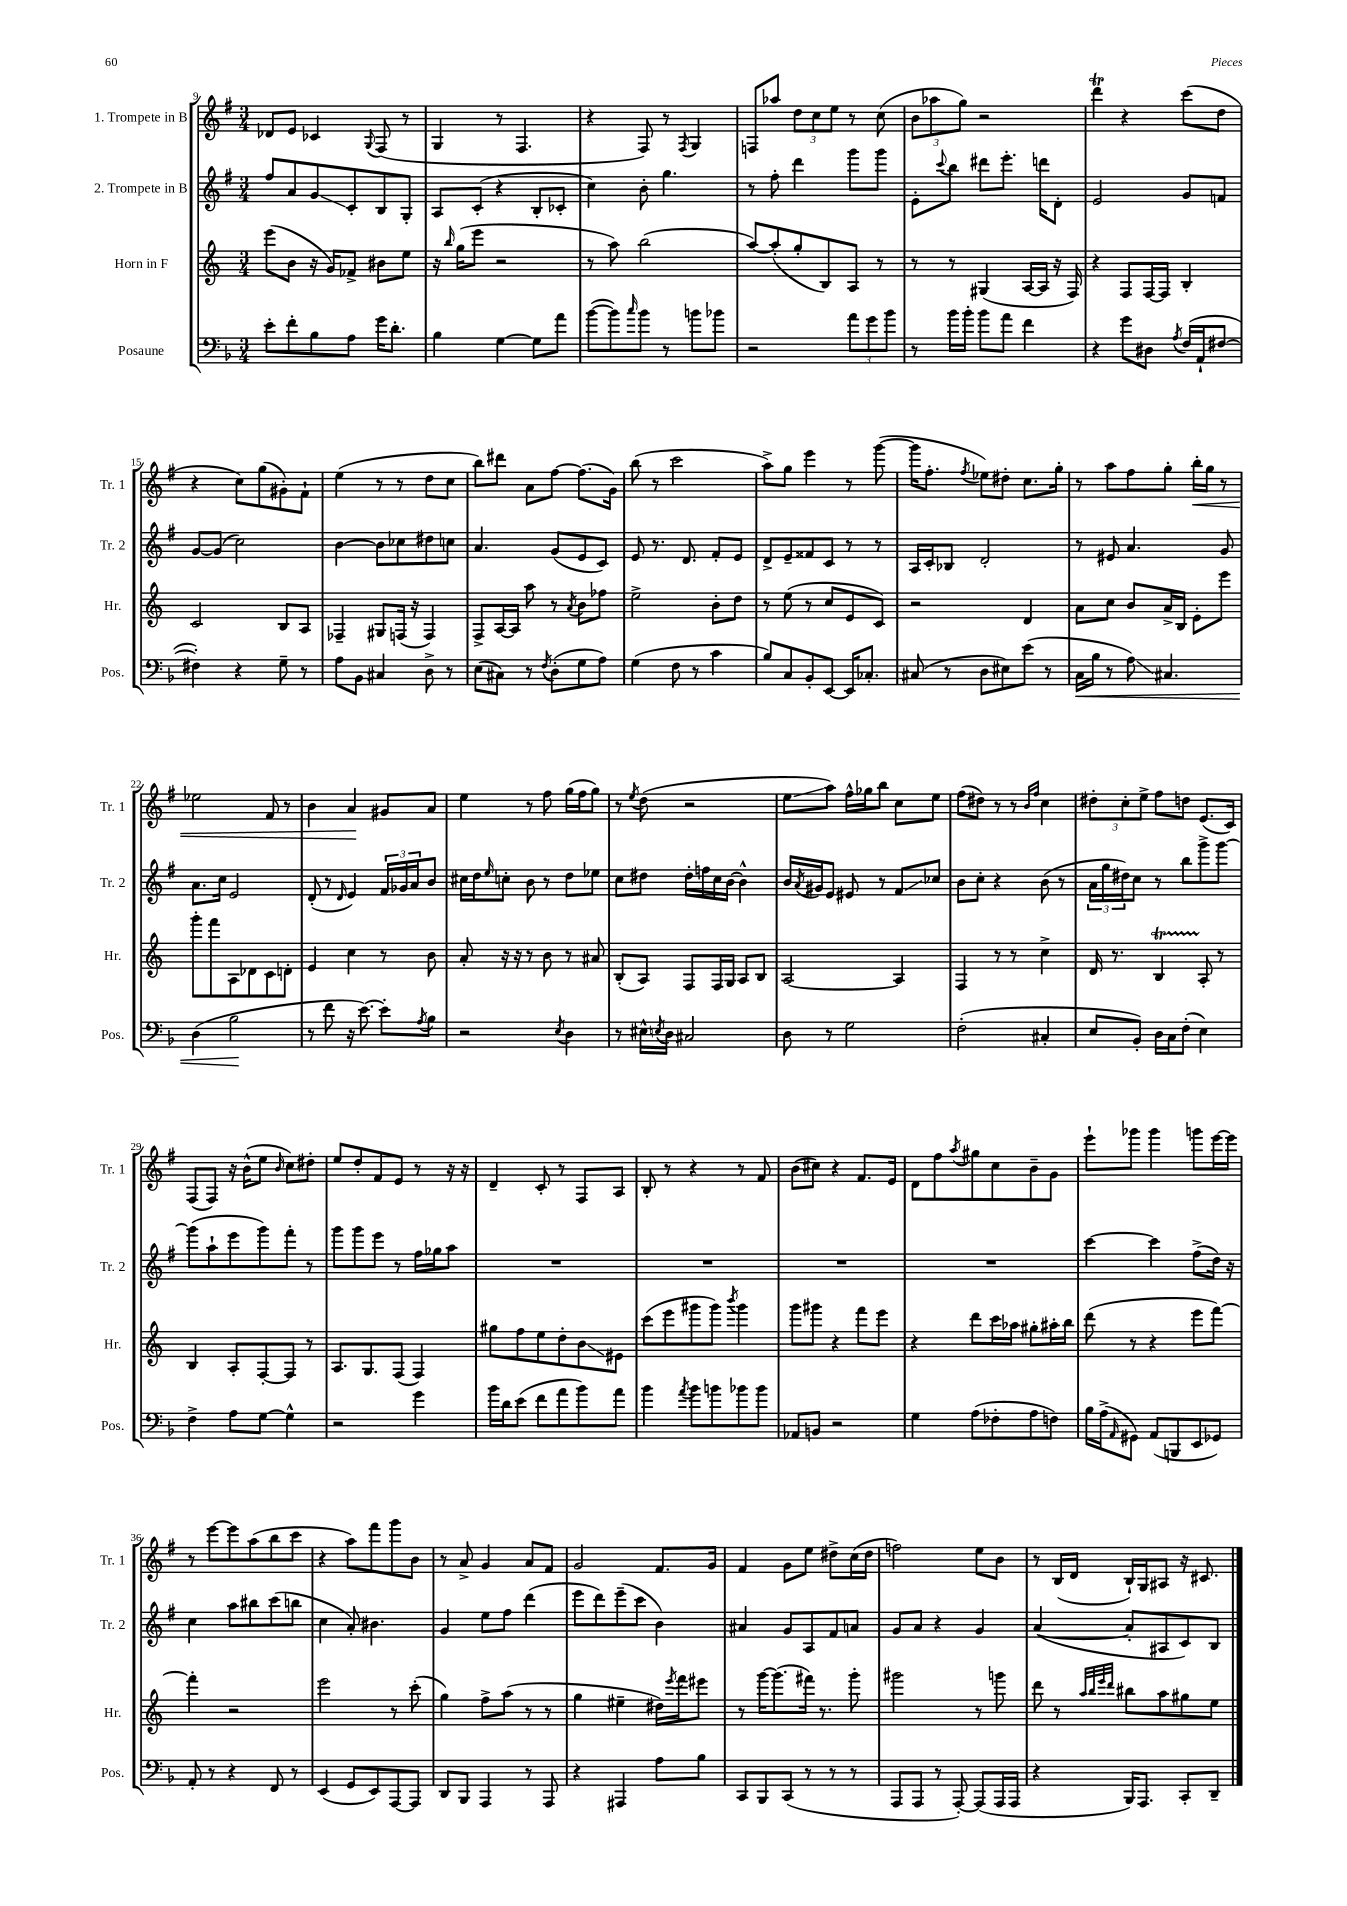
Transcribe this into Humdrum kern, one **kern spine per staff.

**kern	**kern	**kern	**kern
*staff4	*staff3	*staff2	*staff1
*clefF4	*clefG2	*clefG2	*clefG2
*k[b-]	*k[]	*k[f#]	*k[f#]
*M3/4	*M3/4	*M3/4	*M3/4
8e'	(8eee	8ff#	8d-
8f'	8b	8a	8e
8B-	16r	8g	4c-
.	16g)	.	.
8A	8f-^	8c'	.
.	.	.	8qqG
16g	8b#	8B	(8F#
8.d'	.	.	.
.	8ee	8G'	8r
=	=	=	=
4B-	16r	8A	4G
.	16qqbb	.	.
.	(16gg	.	.
.	8eee	(8c'	.
[4G	2r	4r	8r
.	.	.	4.F#
8G]	.	8B'	.
8a	.	8c-'	.
=	=	=	=
([8b-	8r	4cc)	4r
8b-])	8aa)	.	.
16qqcc	.	.	.
8b-	(2bb	8b'	8F#)
8r	.	4.gg	8r
.	.	.	8qF#
8b	.	.	4G
8b-	.	.	.
=	=	=	=
2r	[8aa)	8r	8F
.	(8aa']	8ff#'	8aa-
.	8gg'	4ddd	12dd
.	.	.	12cc
.	8B)	.	.
.	.	.	12ee
12a	8A	8ggg	8r
12g	.	.	.
.	8r	8ggg	(8cc
12b-	.	.	.
=	=	=	=
8r	8r	8e'	12b
.	.	.	12aa-
.	.	8qqccc	.
16b-	8r	8bb	.
.	.	.	12gg)
16b-'	.	.	.
8b-	(4G#	8ddd#	2r
8a	.	8.eee'	.
4f	[16A	.	.
.	16A]	16ddd	.
.	16r	8d'	.
.	16F)	.	.
=	=	=	=
4r	4r	2e	4ddd
8g	8F	.	4r
8D#	[16F	.	.
.	16F]	.	.
8qA	.	.	.
(16F	4B'	8g	(8ccc
16AA`	.	.	.
[8F#	.	8f	8dd
=	=	=	=
4F#'])	2c	[8g	4r
.	.	(8g]	.
4r	.	2cc)	8cc)
.	.	.	(8gg
8G~	8B	.	8g#')
8r	8A	.	8f#`
=	=	=	=
8A	4F-~	[4b	(4ee
8BB-	.	.	.
4C#	8G#	8b]	8r
.	(16F	8cc-	8r
.	16r	.	.
8D^	4F)	8dd#	8dd
8r	.	8cc	8cc
=	=	=	=
(8E	8F^	4.a	8bb)
8C#)	[16A	.	8ddd#
.	16A]	.	.
8r	8aa	.	8a
8qF	.	.	.
(8D'	8r	(8g	[8ff#
.	8qa	.	.
8G	8b	8e	(8.ff#]
8A)	8ff-	8c)	.
.	.	.	16g)
=	=	=	=
(4G	2ee^	8e	(8bb
.	.	8.r	8r
8F	.	.	2ccc
.	.	8.d	.
8r	.	.	.
4c	8b'	8f#'	.
.	8dd	8e	.
=	=	=	=
8B-)	8r	8d^	8aa^)
8C	(8ee	8e~	8gg
8BB-'	8r	8f##	4eee
[8EE	8cc	8c	.
16EE]	8e	8r	8r
8.C-'	.	.	.
.	8c)	8r	([8ggg
=	=	=	=
(8C#	2r	16A	16ggg]
.	.	16c'	8.ff#'
8r	.	8B-	.
.	.	.	8qff#
8D	.	2d'	8ee-)
8E#)	.	.	8dd#'
(8e	4d	.	8.cc
8r	.	.	.
.	.	.	16gg'
=	=	=	=
16C	8a	8r	8r
16B-	.	.	.
8r	8cc	8e#	8aa
8A)	8b	4.a	8ff#
4.C#	16a^	.	8gg'
.	16B	.	.
.	8e'	.	16bb'
.	.	.	16gg
.	8eee	8g	8r
=	=	=	=
(4D	8ggg'	8.a	2ee-
.	8fff	.	.
.	.	16cc	.
2B-	8A	2e	.
.	8d-	.	.
.	8c	.	8f#
.	8d'	.	8r
=	=	=	=
8r	4e	(8d'	4b
8f	.	8r	.
.	.	16qqd	.
16r	4cc	4e)	4a
[8.e)	.	.	.
8e']	8r	24f#	8g#
.	.	24g-	.
.	.	24a	.
8qA	.	.	.
8B-	8b	8b	8a
=	=	=	=
2r	8a'	16cc#	4ee
.	.	16dd	.
.	.	16qqee	.
.	16r	8cc'	.
.	16r	.	.
.	8r	8b	8r
.	8b	8r	8ff#
8qE	.	.	.
4D	8r	8dd	(16gg
.	.	.	16ff#
.	8a#	8ee-	8gg)
=	=	=	=
8r	(8B'	8cc	8r
.	.	.	8qee
16E#^^	8A)	8dd#	(8dd
8qE	.	.	.
16D	.	.	.
2C#	8F	16dd#'	2r
.	.	16ff	.
.	16F	16cc	.
.	16G	[16b	.
.	8A	4b^^]	.
.	8B	.	.
=	=	=	=
8D	[2A	16b	8ee
.	.	8qa	.
.	.	16g#	.
8r	.	8e	8aa)
2G	.	8e#	16ff#^^
.	.	.	16gg-
.	.	8r	8bb
.	4A]	8f#	8cc
.	.	8cc-	8ee
=	=	=	=
(2F'	4F	8b	(8ff#
.	.	8cc'	8dd#)
.	8r	4r	8r
.	8r	.	8r
.	.	.	16qqb
.	.	.	16qqff#
4C#'	4cc^	(8b	4cc
.	.	8r	.
=	=	=	=
8E	16d	24a	12dd#'
.	.	24gg	.
.	8.r	.	.
.	.	24dd#)	12cc'
8BB-')	.	8cc	.
.	.	.	12ee^
16D	4B	8r	8ff#
16C	.	.	.
(8F'	.	8bb	8dd
4E)	8A'	8ggg^	(8.e
.	8r	[8ggg	.
.	.	.	16c)
=	=	=	=
4F^	4B	(8ggg]	(8F#
.	.	8aa`	8F#)
8A	8A'	8eee	16r
.	.	.	(16b^^
[8G	[8F'	8ggg)	8ee
.	.	.	16qqb
4G^^]	8F]	8fff#'	8cc)
.	8r	8r	8dd#'
=	=	=	=
2r	8.A	8ggg	8ee
.	.	8ggg	8dd'
.	8.G	.	.
.	.	8eee	8f#
.	(8F	8r	8e
4g	4F)	16ff#	8r
.	.	16gg-	.
.	.	8aa	16r
.	.	.	16r
=	=	=	=
16b-	8gg#	2.r	4d~
16d	.	.	.
(8e	8ff	.	.
8f	8ee	.	8c'
8a	8dd'	.	8r
8b-)	8b	.	8F#
8a	8e#	.	8A
=	=	=	=
4b-	(8ccc	2.r	8B'
.	8eee	.	8r
8qa	.	.	.
8b-	8ggg#	.	4r
8b	8ggg#)	.	.
.	8qbbb	.	.
8b-	4ggg#	.	8r
8b-	.	.	8f#
=	=	=	=
8AA-	8ggg	2.r	(8b
8BB	8ggg#	.	8cc#)
2r	4r	.	4r
.	8fff	.	8.f#
.	8eee	.	.
.	.	.	16e
=	=	=	=
4G	4r	2.r	8d
.	.	.	8ff#
.	.	.	8qaa
(8A	8ddd	.	8gg#
8F-'	16ccc	.	8cc
.	16aa-	.	.
8A	8gg#'	.	8b~
8F)	16aa#'	.	8g
.	16bb	.	.
=	=	=	=
16B-	(8ddd	[4ccc	8eee`
(16A^	.	.	.
16qqAA	.	.	.
8GG#)	8r	.	8ggg-
(8AA	4r	4ccc]	4ggg-
8BBB	.	.	.
8EE	8eee	(8ff#^	8ggg
8GG-)	[8fff)	16dd)	[16eee
.	.	16r	16eee]
=	=	=	=
8AA'	4fff']	4cc	8r
8r	.	.	[8eee
4r	2r	8aa	8eee]
.	.	8bb#	(8aa
8FF	.	(8ccc	8bb
8r	.	8bb	8ccc
=	=	=	=
(4EE	2eee	4cc	4r
8GG	.	8a')	8aa)
8EE)	.	4.b#	8fff#
[8AAA	8r	.	8ggg
8AAA]	(8ccc'	.	8b
=	=	=	=
8DD	4gg)	4g	8r
8BBB-	.	.	8a^
4AAA	8ff^	8ee	4g
.	(8aa	8ff#	.
8r	8r	(4ddd	8a
8AAA	8r	.	8f#
=	=	=	=
4r	4gg	8eee	2g
.	.	8ddd)	.
4AAA#	4ee#~	(8eee~	.
.	.	8ccc	.
8A	16dd#)	4b)	8.f#
.	8qeee	.	.
.	16fff	.	.
8B-	8eee#	.	.
.	.	.	16g
=	=	=	=
8CC	8r	4a#	4f#
8BBB-	[16ggg	.	.
.	(8.ggg]	.	.
(8CC	.	8g	8g
8r	16fff#)	8A	8ee
.	8.r	.	.
8r	.	8f#	8dd#^
8r	8ggg'	8a	(16cc
.	.	.	16dd#
=	=	=	=
8AAA	2ggg#	8g	2ff)
8AAA	.	8a	.
8r	.	4r	.
[8AAA')	.	.	.
(8AAA]	8r	4g	8ee
16AAA	8ggg	.	8b
16AAA	.	.	.
=	=	=	=
4r	8ddd	([4a	8r
.	8r	.	(16B
.	.	.	16d
.	32qqaa	.	.
.	32qqbb	.	.
.	32qqeee	.	.
.	32qqddd	.	.
16BBB-)	8bb#	8a']	16B`)
8.AAA	.	.	16G
.	8aa	8A#	8A#
8CC'	8gg#	8c)	16r
.	.	.	8.c#
8DD~	8ee	8B	.
==	==	==	==
*-	*-	*-	*-
